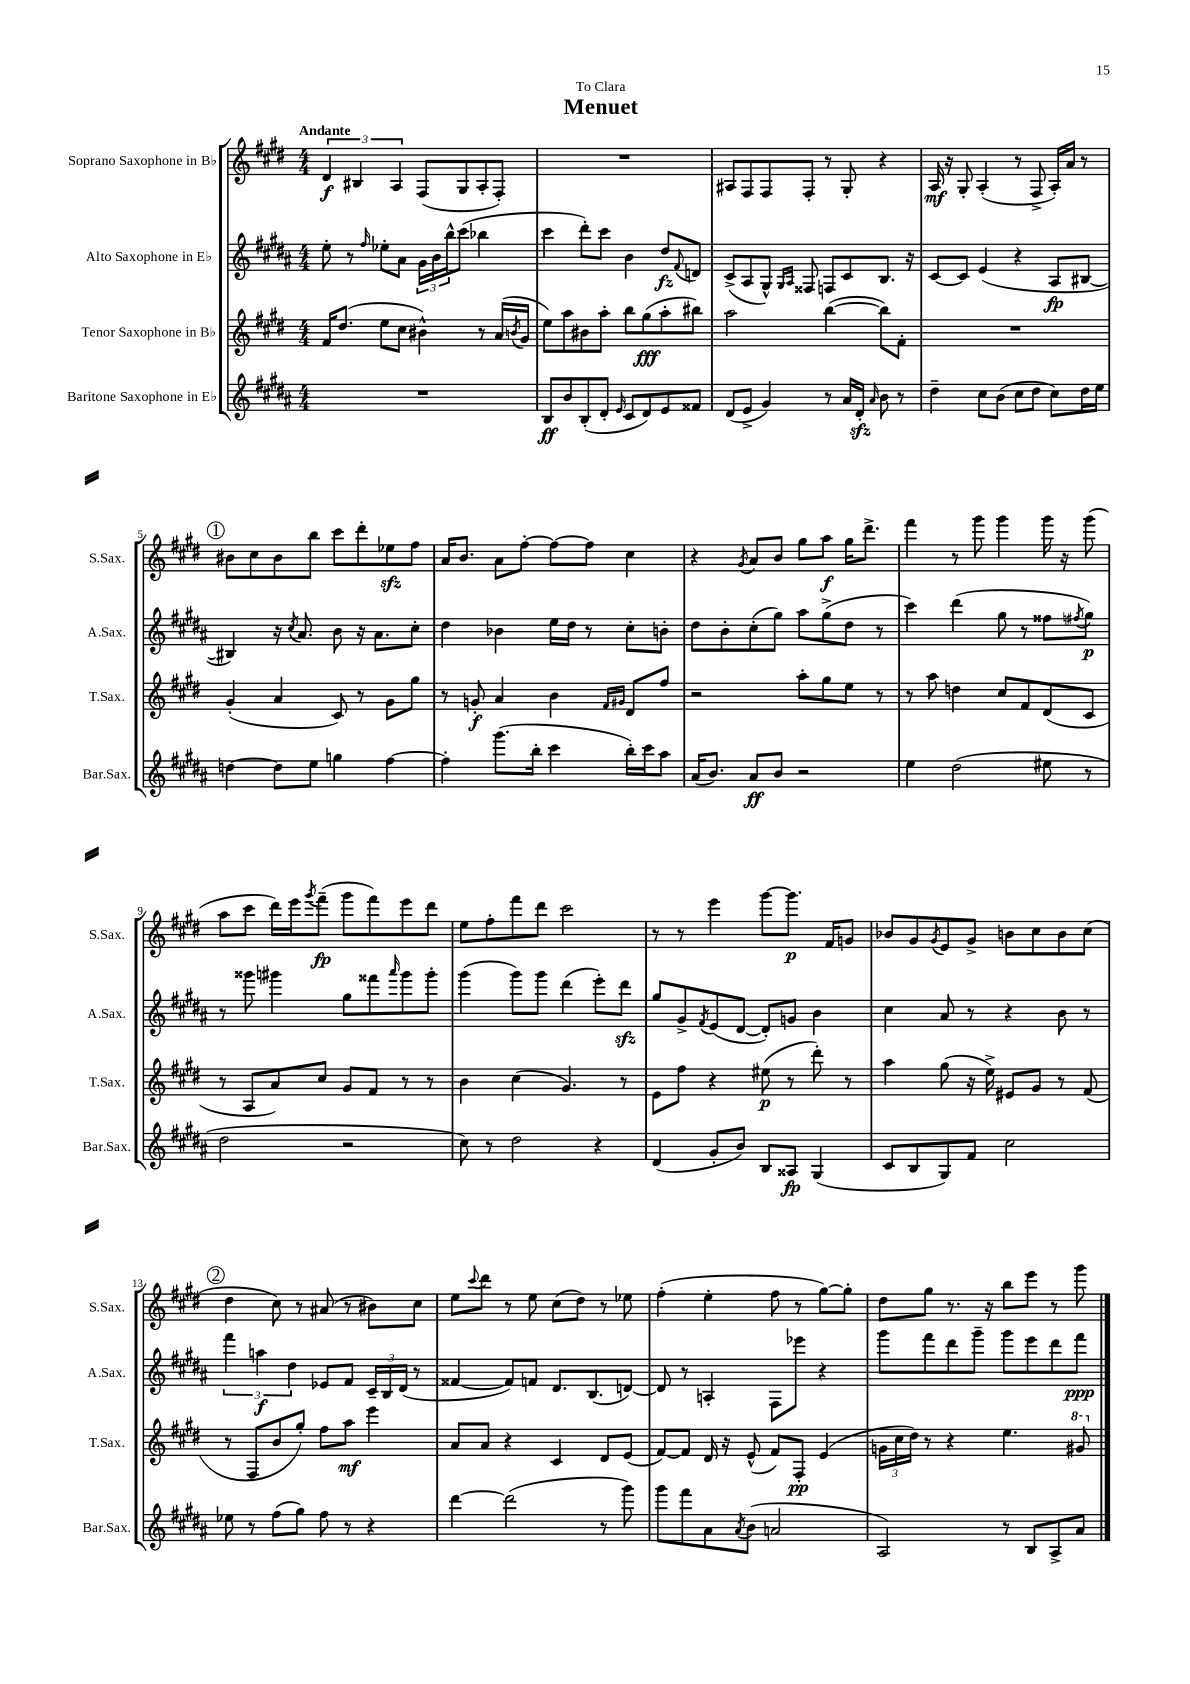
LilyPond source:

\header { title = "Menuet" dedication = "To Clara" }
<<
\new StaffGroup <<
\new Staff = "s0" \with { instrumentName = "Soprano Saxophone in Bb" shortInstrumentName = "S.Sax." } {
    \clef treble \key e \major \numericTimeSignature \time 4/4 \tempo "Andante"
    \tuplet 3/2 { dis'4\f bis4 a4 } fis8( gis8 a8-. fis8-.) |
    R1 |
    ais8 fis8 fis8 fis8-. r8 gis8-. r4 |
    a16\mf r16 gis8-. a4-.( r8 fis8-> a16-.) a'16 r8 |
    \mark \markup { \circle "1" } bis'8 cis''8 bis'8 b''8 cis'''8 dis'''8-. ees''8\sfz fis''8 |
    a'16 b'8. a'8 fis''8~-. fis''8~ fis''8 cis''4 |
    r4 \acciaccatura { gis'8 } a'8 b'8 gis''8 a''8\f gis''16 dis'''8.-> |
    fis'''4 r8 gis'''8 gis'''4 gis'''16 r16 gis'''8( |
    a''8 cis'''8 dis'''16) e'''16 \acciaccatura { gis'''8 } fis'''8--\fp( gis'''8 fis'''8) e'''8 dis'''8 |
    e''8 fis''8-. fis'''8 dis'''8 cis'''2 |
    r8 r8 e'''4 gis'''8~ gis'''8.\p fis'16 g'8 |
    bes'8 gis'8 \acciaccatura { gis'8 } e'8 gis'8-> b'8 cis''8 b'8 cis''8( |
    \mark \markup { \circle "2" } dis''4 cis''8) r8 ais'8( r8 bis'8) cis''8 |
    e''8 \appoggiatura { cis'''8 } dis'''8 r8 e''8 cis''8( dis''8) r8 ees''8 |
    fis''4-.( e''4-. fis''8 r8 gis''8~) gis''8-. |
    dis''8 gis''8 r8. r16 b''8 e'''8 r8 gis'''8 \bar "|." |
}
\new Staff = "s1" \with { instrumentName = "Alto Saxophone in Eb" shortInstrumentName = "A.Sax." } {
    \clef treble \key b \major \numericTimeSignature \time 4/4
    e''8-. r8 \grace { fis''16 } ees''8-. ais'8 \tuplet 3/2 { gis'16 b'16 b''16-^ } cis'''8( bes''4 |
    cis'''4 dis'''8-.) cis'''8 b'4 dis''8\fz \appoggiatura { fis'8 } d'8 |
    cis'8->( ais8 gis8-^) \grace { gis16 ais16 } fisis8 f8 cis'8 b8. r16 |
    cis'8~ cis'8 e'4( r4 ais8\fp bis8~ |
    \mark \markup { \circle "1" } bis4) r16 \acciaccatura { cis''8 } ais'8. b'8 r16 ais'8. cis''8-. |
    dis''4 bes'4 e''16 dis''16 r8 cis''8-. b'8-. |
    dis''8 b'8-. cis''8-.( gis''8) ais''8 gis''8->( dis''8 r8 |
    cis'''4) dis'''4( gis''8 r8 fisis''8 \acciaccatura { fis''8 } gis''8\p) |
    r8 gisis'''8 gis'''4 gis''8 fisis'''8 \grace { ais'''16 } gis'''8 gis'''8-. |
    gis'''4( gis'''8) gis'''8 dis'''4( e'''8-.) dis'''8\sfz |
    gis''8 gis'8-> \acciaccatura { fis'8 } e'8( dis'8~ dis'8-.) g'8 b'4 |
    cis''4 ais'8 r8 r4 b'8 r8 |
    \mark \markup { \circle "2" } \tuplet 3/2 { fis'''4 a''4\f dis''4 } ees'8 fis'8 \tuplet 3/2 { cis'16-- b16 dis'16( } r8 |
    fisis'4~ fisis'8) f'8 dis'8. b8.( d'8~) |
    d'8 r8 a4-. fis8 ees'''8 r4 |
    gis'''8 fis'''8 dis'''8 gis'''8-- gis'''8 e'''8 dis'''8 fis'''8\ppp \bar "|." |
}
\new Staff = "s2" \with { instrumentName = "Tenor Saxophone in Bb" shortInstrumentName = "T.Sax." } {
    \clef treble \key e \major \numericTimeSignature \time 4/4
    fis'16 dis''8.( e''8 cis''8 bis'4-^) r8 a'16( \acciaccatura { b'8 } gis'16 |
    e''8) a''8 bis'8 a''8-. b''8 gis''8\fff( a''8-. bis''8) |
    a''2 b''4~( b''8) fis'8-. |
    R1 |
    \mark \markup { \circle "1" } gis'4-.( a'4 cis'8) r8 gis'8 gis''8 |
    r8 g'8-.\f a'4 b'4 \grace { fis'16 gis'16 } dis'8 fis''8 |
    r2 a''8-. gis''8 e''8 r8 |
    r8 a''8 d''4 cis''8 fis'8 dis'8( cis'8 |
    r8 a8 a'8) cis''8 gis'8 fis'8 r8 r8 |
    b'4 cis''4( gis'4.) r8 |
    e'8 fis''8 r4 eis''8\p( r8 dis'''8-.) r8 |
    a''4 gis''8( r16 e''16->) eis'8 gis'8 r8 fis'8( |
    \mark \markup { \circle "2" } r8 fis8 b'8 gis''8-.) fis''8 a''8\mf e'''4 |
    a'8 a'8 r4 cis'4 dis'8 e'8( |
    fis'8~) fis'8 dis'16 r16 e'8-^( fis'8) fis8-.\pp e'4( |
    \tuplet 3/2 { g'16 cis''16 dis''16) } r8 r4 e''4. \ottava #1 gis''!8 \ottava #0 \bar "|." |
}
\new Staff = "s3" \with { instrumentName = "Baritone Saxophone in Eb" shortInstrumentName = "Bar.Sax." } {
    \clef treble \key b \major \numericTimeSignature \time 4/4
    R1 |
    b8\ff b'8 b8-.( dis'8-. \grace { e'16 } cis'8 dis'8) e'8 fisis'8 |
    dis'8( e'8-> gis'4) r8 ais'16 dis'16-.\sfz \grace { ais'16 } b'8 r8 |
    dis''4-- cis''8 b'8( cis''8 dis''8 cis''8) dis''16 e''16 |
    \mark \markup { \circle "1" } d''4~ d''8 e''8 g''4 fis''4~ |
    fis''4-. gis'''8.( b''16-. cis'''4 b''16-.) cis'''16 ais''8 |
    ais'16( b'8.) ais'8\ff b'8 r2 |
    e''4 dis''2( eis''8 r8 |
    dis''2 r2 |
    cis''8) r8 dis''2 r4 |
    dis'4( gis'8-. b'8) b8 aisis8\fp gis4( |
    cis'8 b8 gis8) fis'8 cis''2 |
    \mark \markup { \circle "2" } ees''8 r8 fis''8( gis''8) fis''8 r8 r4 |
    dis'''4~ dis'''2( r8 gis'''8) |
    gis'''8 fis'''8 ais'8 \acciaccatura { ais'8 } b'8( a'2 |
    ais2) r8 b8 ais8-> ais'8 \bar "|." |
}
>>
>>
